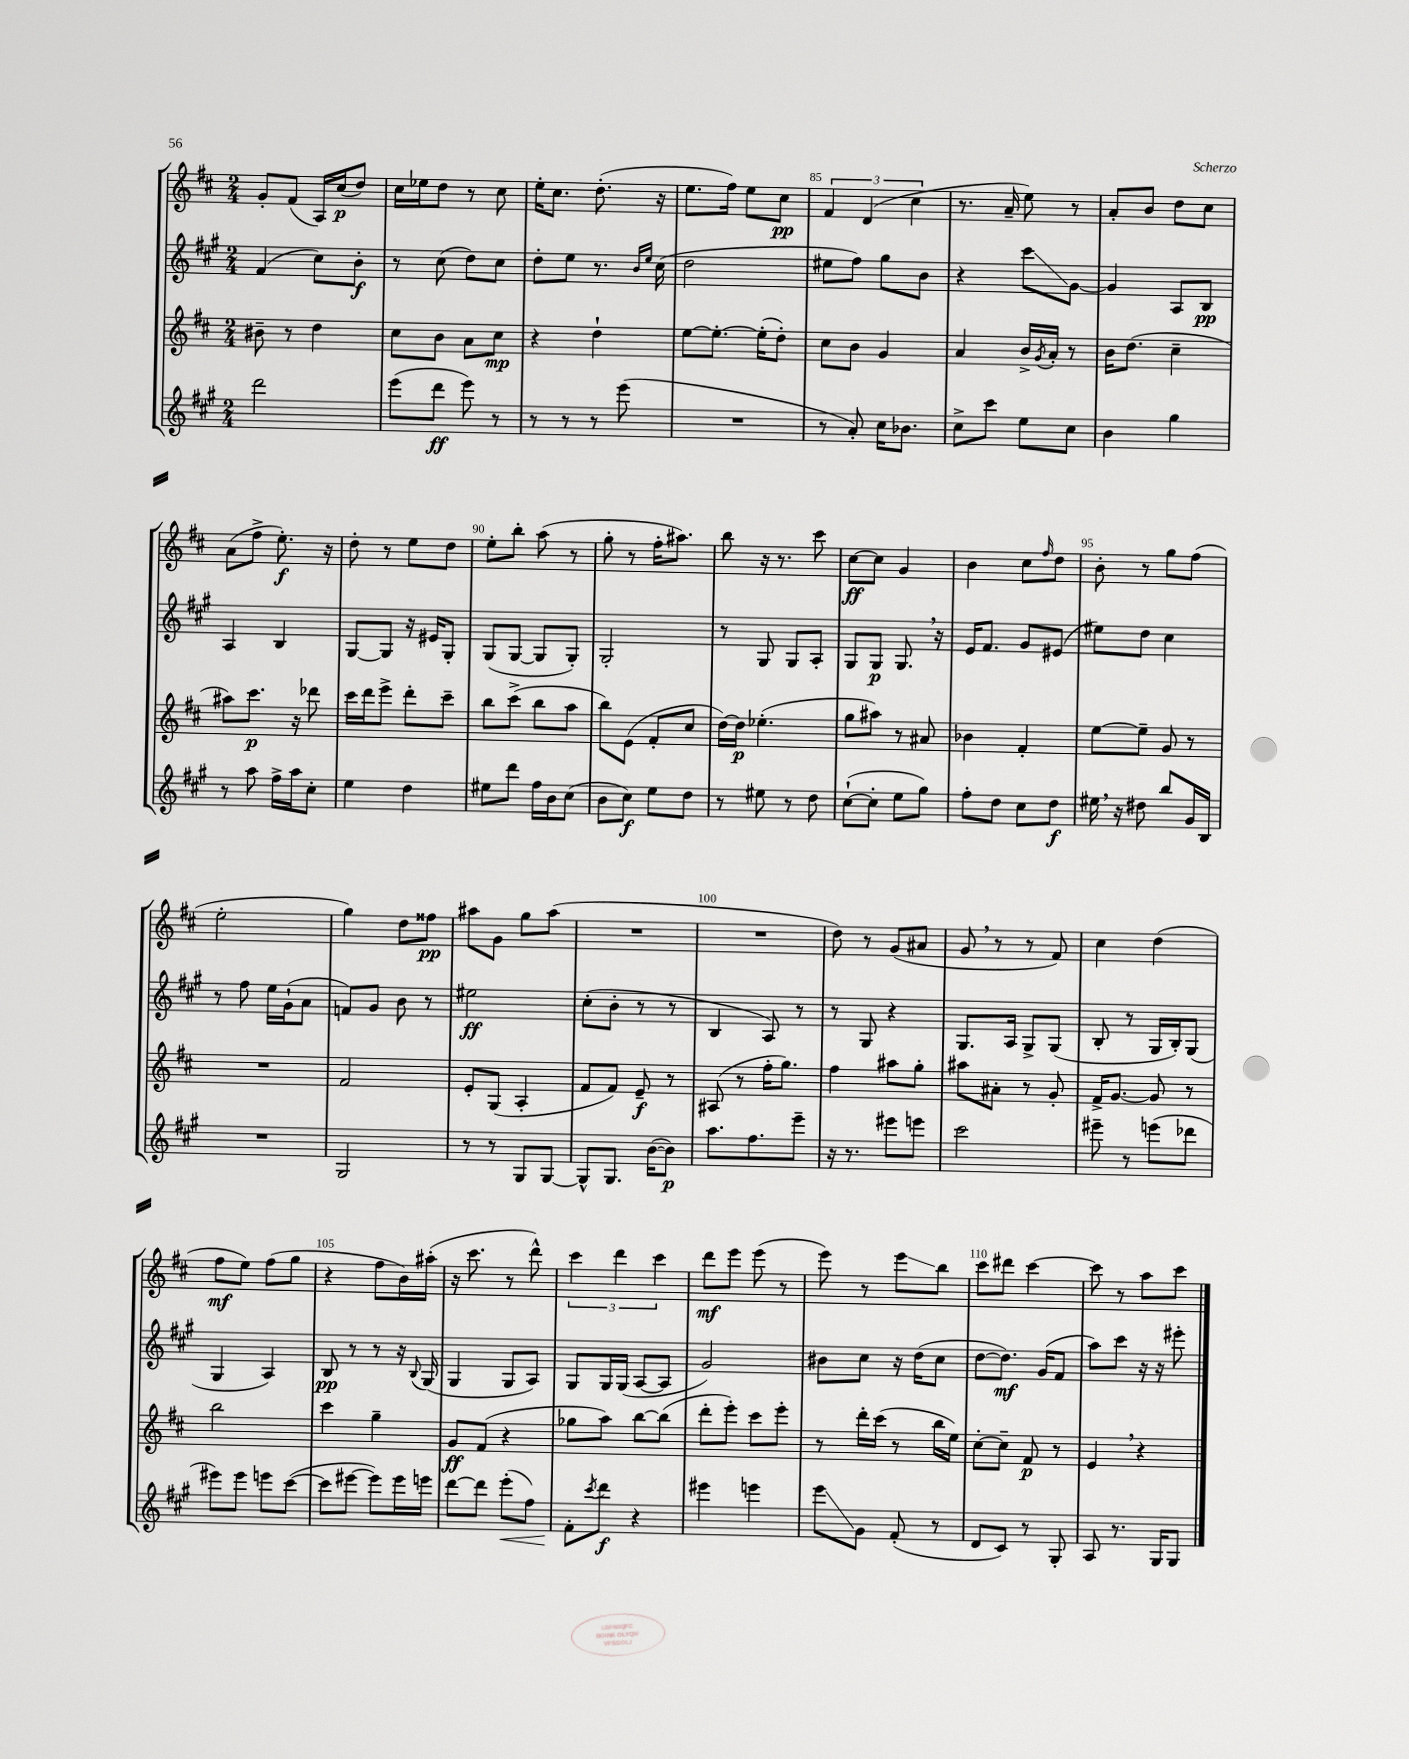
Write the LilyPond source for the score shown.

<<
\new StaffGroup <<
\new Staff = "s0" {
    \clef treble \key d \major \numericTimeSignature \time 2/4
    g'8-. fis'8( a16) cis''16\p( d''8) |
    cis''16 ees''16 d''8 r8 cis''8 |
    e''16-. cis''8. d''8.-.( r16 |
    e''8. fis''16) e''8 cis''8\pp |
    \tuplet 3/2 { fis'4 d'4( cis''4 } |
    r8. a'16-- e''8) r8 |
    a'8-. b'8 d''8 cis''8 |
    a'8( fis''8-> e''8.-.\f) r16 |
    d''8-. r8 e''8 d''8 |
    e''8-. b''8-. a''8( r8 |
    g''8-. r8 fis''16-. ais''8.) |
    b''8 r16 r8. cis'''8 |
    cis''8~\ff cis''8 g'4 |
    b'4 cis''8 \grace { fis''16 } d''8 |
    b'8-. r8 g''8 fis''8( |
    e''2-. |
    g''4) d''8 fisis''8\pp |
    ais''8 g'8 g''8 ais''8( |
    R2 |
    R2 |
    d''8) r8 g'8( ais'8 |
    g'8 \breathe r8 r8 fis'8) |
    cis''4 d''4( |
    fis''8\mf e''8) fis''8( g''8 |
    r4 fis''8 b'16) ais''16-.( |
    r16 cis'''8. r8 d'''8-^) |
    \tuplet 3/2 { cis'''4 d'''4 cis'''4 } |
    d'''8\mf e'''8 e'''8( r8 |
    e'''8) r8 e'''8\glissando b''8 |
    cis'''8 dis'''8 cis'''4~ |
    cis'''8 r8 a''8 cis'''8 \bar "|." |
}
\new Staff = "s1" {
    \clef treble \key a \major \numericTimeSignature \time 2/4
    fis'4( cis''8) b'8-.\f |
    r8 cis''8( d''8) cis''8 |
    d''8-. e''8 r8. \grace { b'16 e''16 } cis''16( |
    d''2 |
    eis''8 fis''8) gis''8 b'8 |
    r4 cis'''8\glissando gis'8~ |
    gis'4 a8 b8\pp |
    a4 b4 |
    gis8~ gis8 r16 eis'16 gis8-. |
    gis8( gis8~ gis8 gis8-.) |
    gis2-. |
    r8 gis8 gis8 a8-. |
    gis8 gis8\p gis8. \breathe r16 |
    e'16 fis'8. gis'8 eis'8( |
    eis''8) d''8 cis''4 |
    r8 fis''8 e''16 gis'16-!( a'8 |
    f'8) gis'8 b'8 r8 |
    eis''2\ff |
    cis''8-.( b'8-. r8 r8 |
    b4 a8) r8 |
    r8 gis8 r4 |
    gis8. a16 gis8-> gis8( |
    b8-. r8 gis16 b16-.) gis8( |
    gis4 a4) |
    b8\pp r8 r8 r16 \appoggiatura { b8 } gis16( |
    gis4 gis8 a8) |
    gis8 gis16 gis16( a8~ a8 |
    gis'2) |
    bis'8 cis''8 r16 d''16( cis''8 |
    d''8~ d''8.\mf) gis'16( fis'8 |
    a''8) cis'''8 r16 r16 eis'''8-. \bar "|." |
}
\new Staff = "s2" {
    \clef treble \key d \major \numericTimeSignature \time 2/4
    bis'8-- r8 d''4 |
    cis''8 b'8 a'8 cis''8\mp |
    r4 d''4-! |
    e''8~ e''8.~-. e''16-.( d''8-.) |
    cis''8 b'8 g'4 |
    a'4 b'16-> \acciaccatura { g'8 } a'16-. r8 |
    b'16 d''8.( cis''4-- |
    ais''8) cis'''8.\p r16 des'''8 |
    cis'''16 d'''16 e'''8-> d'''8-. cis'''8-- |
    b''8 cis'''8->( b''8 a''8 |
    b''8) e'8( fis'8-. cis''8 |
    d''16~) d''16\p ees''4.-.( |
    g''8 ais''8) r8 ais'8 |
    bes'4 fis'4-. |
    e''8~ e''8-- g'8 r8 |
    R2 |
    fis'2 |
    e'8-. g8( a4-. |
    fis'8 fis'8) e'8--\f r8 |
    ais8( r8 fis''16-. g''8.) |
    fis''4 ais''8 g''8-. |
    ais''8 ais'8-. r8 g'8-. |
    fis'16-> g'8.~ g'8 r8 |
    b''2 |
    cis'''4 g''4-- |
    g'8\ff fis'8( r4 |
    ges''8 a''8) b''8~ b''8( |
    d'''8-. e'''8-.) cis'''8 e'''8-. |
    r8 d'''16-. cis'''16( r8 b''16 e''16) |
    cis''8~-. cis''8-- fis'8\p r8 |
    e'4 \breathe r4 \bar "|." |
}
\new Staff = "s3" {
    \clef treble \key a \major \numericTimeSignature \time 2/4
    d'''2 |
    e'''8( d'''8\ff e'''8) r8 |
    r8 r8 r8 e'''8( |
    R2 |
    r8 a'8-.) cis''16 bes'8. |
    cis''8-> cis'''8 e''8 cis''8 |
    b'4 gis''4 |
    r8 a''8 fis''16-> a''16 cis''8-. |
    e''4 d''4 |
    eis''8 d'''8 fis''16 b'16 cis''8( |
    b'8 cis''8\f) e''8 d''8 |
    r8 eis''8 r8 d''8 |
    cis''8~-!( cis''8-. e''8 gis''8) |
    fis''8-. d''8 cis''8 d''8\f |
    eis''16 \breathe r16 dis''8 b''8 gis'16 b16 |
    R2 |
    gis2 |
    r8 r8 gis8 gis8~ |
    gis8-^ gis8. b'16~( b'8\p) |
    a''8. fis''8. e'''8-- |
    r16 r8. eis'''8 e'''8 |
    cis'''2 |
    eis'''8-- r8 e'''8( des'''8 |
    eis'''8) eis'''8 e'''8 cis'''8~( |
    cis'''8 eis'''8~ eis'''8) eis'''16 e'''16 |
    d'''8~ d'''8 e'''8-.\<( fis''8) |
    fis'8-.\! \acciaccatura { cis'''8 } d'''8\f r4 |
    eis'''4 e'''4 |
    e'''8\glissando gis'8 fis'8-.( r8 |
    d'8 cis'8) r8 gis8-. |
    a8 r8. gis16 gis8 \bar "|." |
}
>>
>>
\layout { \context { \Score currentBarNumber = #81 \override BarNumber.break-visibility = ##(#f #t #t) barNumberVisibility = #(every-nth-bar-number-visible 5) } }
